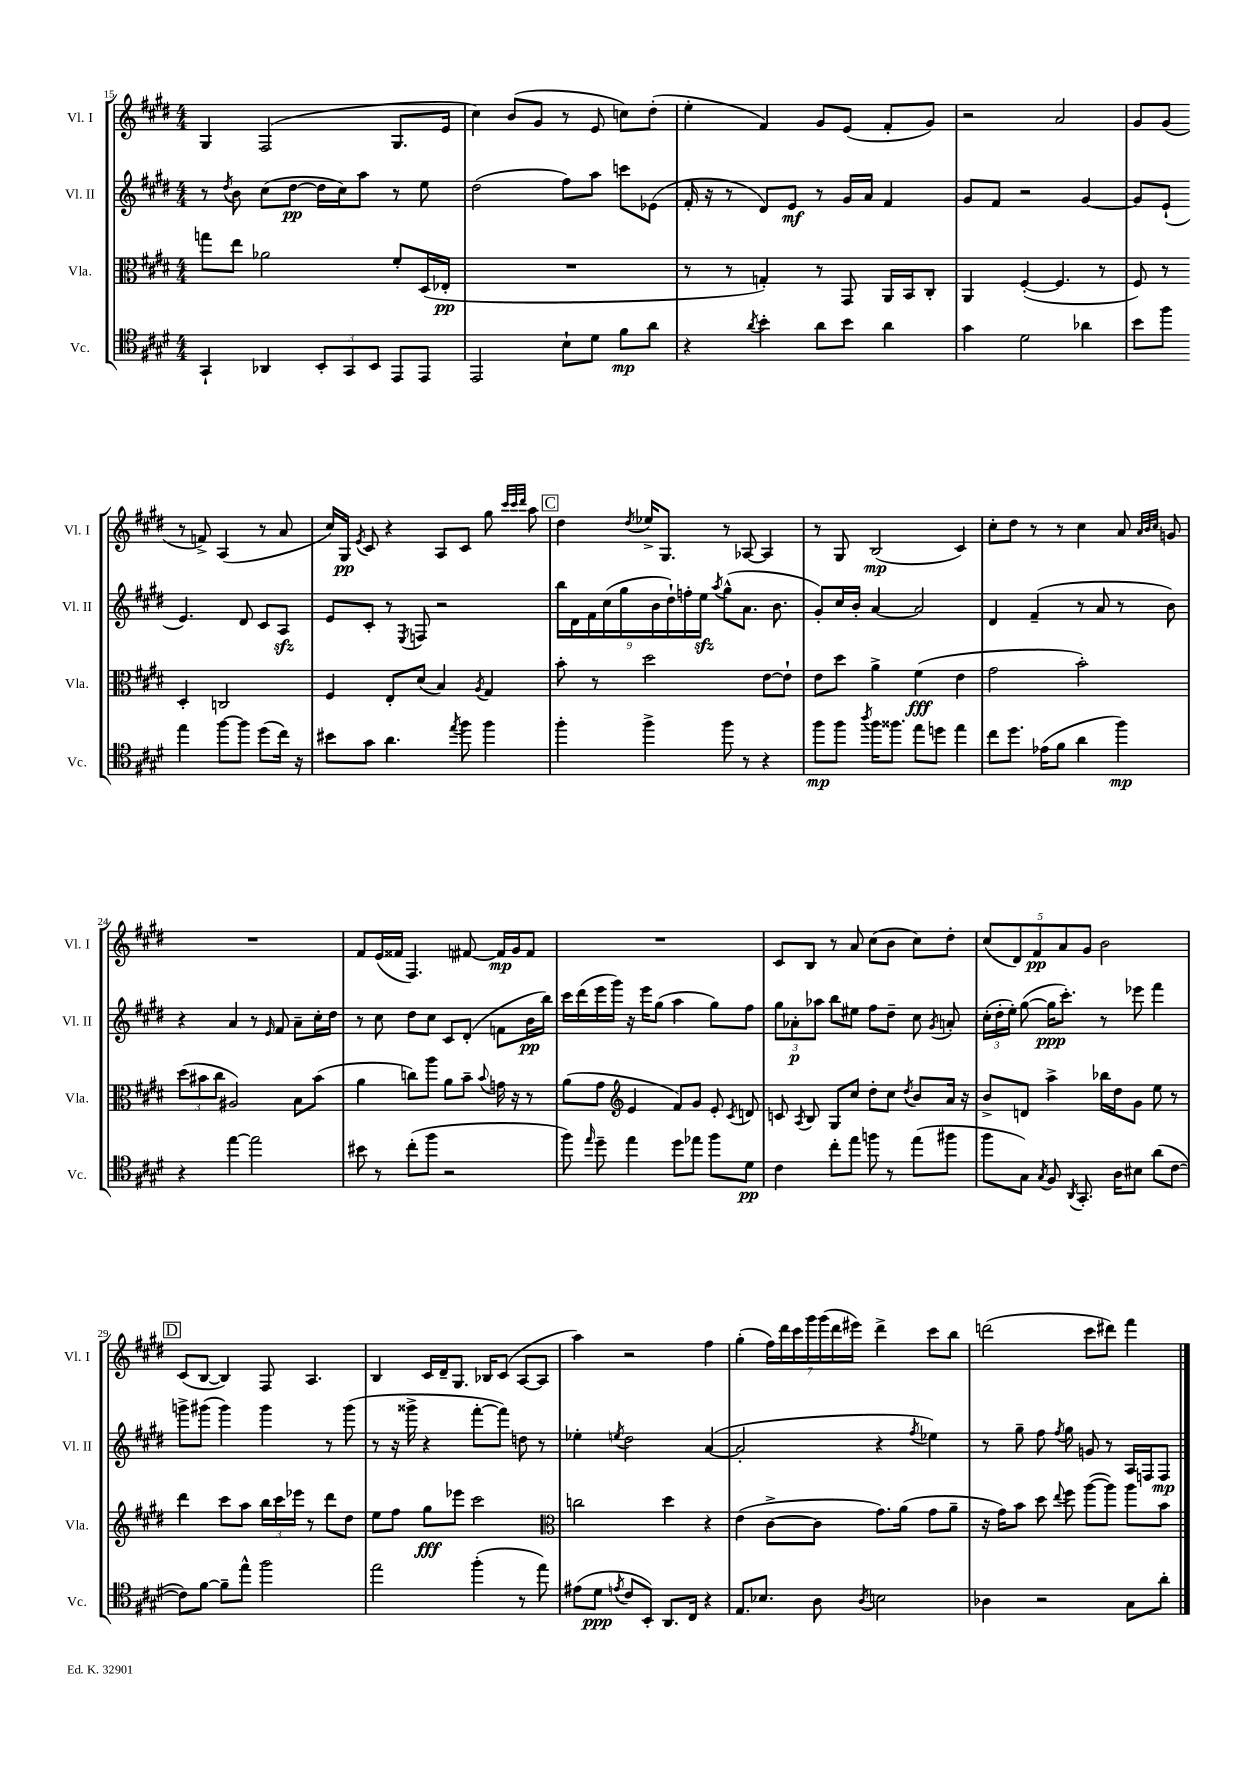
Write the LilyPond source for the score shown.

<<
\new StaffGroup <<
\new Staff = "s0" \with { instrumentName = "Vl. I" shortInstrumentName = "Vl. I" } {
    \clef treble \key e \major \numericTimeSignature \time 4/4
    \autoBeamOff gis4 fis2( gis8.[ e'16] |
    cis''4) b'8[( gis'8] r8 e'8 c''8[) dis''8]-.( |
    e''4-. fis'4) gis'8[ e'8]( fis'8[-. gis'8]) |
    r2 a'2 |
    gis'8[ gis'8]( r8 f'8->) a4( r8 a'8 |
    cis''16[) gis16]\pp \acciaccatura { e'8 } cis'8 r4 a8[ cis'8] gis''8 \grace { cis'''32[ cis'''32 dis'''32] } a''8 |
    \mark \markup { \box "C" } dis''4 \acciaccatura { dis''8 } ees''16[-> gis8.] r8 aes8~ aes4 |
    r8 gis8 b2\mp( cis'4) |
    cis''8[-. dis''8] r8 r8 cis''4 a'8 \grace { a'32[ b'32 cis''32] } g'8 |
    R1 |
    fis'8[ e'16( fisis'16] fis4.) fis'8~ fis'16[\mp gis'16 fis'8] |
    R1 |
    cis'8[ b8] r8 a'8 cis''8[( b'8] cis''8[) dis''8]-. |
    \tuplet 5/4 { cis''8[( dis'8) fis'8\pp a'8 gis'8] } b'2 |
    \mark \markup { \box "D" } cis'8[( b8]~ b4) fis8 a4. |
    b4 cis'16[ dis'16-- gis8.] bes16[ cis'8]( a8[~ a8] |
    a''4) r2 fis''4 |
    gis''4-.( \tuplet 7/4 { fis''16[) dis'''16 cis'''16 gis'''16 gis'''16( dis'''16 eis'''16]) } dis'''4-> cis'''8[ b''8] |
    d'''2( cis'''8[ dis'''8]) fis'''4 \bar "|." |
}
\new Staff = "s1" \with { instrumentName = "Vl. II" shortInstrumentName = "Vl. II" } {
    \clef treble \key e \major \numericTimeSignature \time 4/4
    \autoBeamOff r8 \acciaccatura { dis''8 } b'8 cis''8[( dis''8]~\pp dis''16[ cis''16) a''8] r8 e''8 |
    dis''2( fis''8[) a''8] c'''8[ ees'8]( |
    fis'16-. r16 r8 dis'8[) e'8]\mf r8 gis'16[ a'16] fis'4 |
    gis'8[ fis'8] r2 gis'4~ |
    gis'8[ e'8]-!( e'4.) dis'8 cis'8[ a8]\sfz |
    e'8[ cis'8]-. r8 \acciaccatura { e8 } f8 r2 |
    \mark \markup { \box "C" } \tuplet 9/8 { b''16[ dis'16 fis'16 cis''16( gis''16 b'16 dis''16-!) f''16-. e''16]\sfz } \acciaccatura { a''8 } gis''8[-^( a'8.] b'8. |
    gis'8[-.) cis''16 b'16]-. a'4~ a'2 |
    dis'4 fis'4--( r8 a'8 r8 b'8) |
    r4 a'4 r8 \grace { e'16 } fis'8 a'8[-- cis''16-. dis''16] |
    r8 cis''8 dis''8[ cis''8] cis'8[ dis'8]-.( f'8[ b'16\pp b''16]) |
    cis'''16[ dis'''16( e'''16 gis'''16]) r16 e'''16[ gis''8]( a''4 gis''8[) fis''8] |
    \tuplet 3/2 { gis''8[ aes'8-.\p aes''8] } b''8[ eis''8] fis''8[ dis''8]-- cis''8 \acciaccatura { gis'8 } a'8-. |
    \tuplet 3/2 { cis''16[-.( dis''16-. e''16]-.) } gis''8~( gis''16[\ppp cis'''8.]-.) r8 ees'''8 fis'''4 |
    \mark \markup { \box "D" } g'''8[-> gis'''8]( gis'''4) gis'''4 r8 gis'''8( |
    r8 r16 gisis'''16-> r4 fis'''8[~-. fis'''8]) d''8 r8 |
    ees''4-. \acciaccatura { e''8 } dis''2 a'4~( |
    a'2-. r4 \acciaccatura { fis''8 } ees''4) |
    r8 gis''8-- fis''8 \acciaccatura { fis''8 } gis''8 g'8 r8 a16[ f16 f8]\mp \bar "|." |
}
\new Staff = "s2" \with { instrumentName = "Vla." shortInstrumentName = "Vla." } {
    \clef alto \key e \major \numericTimeSignature \time 4/4
    \autoBeamOff g''8[ e''8] aes'2 fis'8[-. dis16( ees16]-.\pp |
    R1 |
    r8 r8 g4-.) r8 gis,8 a,16[ b,16 cis8]-. |
    a,4 fis4~-.( fis4. r8 |
    fis8) r8 dis4-. c2 |
    fis4 e8[-. dis'8]( b4) \acciaccatura { a8 } gis4 |
    \mark \markup { \box "C" } b'8-. r8 dis''2 e'8[~ e'8]-! |
    e'8[ dis''8] a'4-> fis'4\fff( e'4 |
    gis'2 b'2-.) |
    \tuplet 3/2 { dis''8[( bis'8 cis''8] } ais2) b8[ bis'8]( |
    a'4 c''8[) a''8] a'8[ b'8]-- \appoggiatura { b'8 } g'16 r16 r8 |
    a'8[( gis'8] \clef treble e'4 fis'8[) gis'8] e'8-. \acciaccatura { cis'8 } d'8 |
    c'8 \acciaccatura { a8 } b8 gis8[ cis''8] dis''8[-. cis''8] \acciaccatura { dis''8 } b'8[ a'16] r16 |
    b'8[-> d'8] a''4-> bes''16[ dis''16 gis'8] e''8 r8 |
    \mark \markup { \box "D" } dis'''4 cis'''8[ a''8] \tuplet 3/2 { b''16[ cis'''16 ees'''16] } r8 dis'''8[ dis''8] |
    e''8[ fis''8] gis''8[\fff ees'''8] cis'''2 |
    \clef alto c''2 dis''4 r4 |
    e'4( cis'8[~-> cis'8] gis'8.[) a'16]( gis'8[ a'8]-- |
    r16 gis'16[) b'8] dis''8 \appoggiatura { e''8 } fis''8 a''8[~( a''8]) a''8[ b'8] \bar "|." |
}
\new Staff = "s3" \with { instrumentName = "Vc." shortInstrumentName = "Vc." } {
    \clef tenor \key e \major \numericTimeSignature \time 4/4
    \autoBeamOff gis,4-! aes,4 \tuplet 3/2 { b,8[-. gis,8 b,8] } e,8[ e,8] |
    e,2 b8[-! dis'8] fis'8[\mp a'8] |
    r4 \acciaccatura { a'8 } b'4-. a'8[ b'8] a'4 |
    gis'4 dis'2 aes'4 |
    b'8[ fis''8] e''4 fis''8[~ fis''8] dis''8[( cis''16]) r16 |
    bis'8[ gis'8] a'4. \acciaccatura { e''8 } fis''8 fis''4 |
    \mark \markup { \box "C" } fis''4-. fis''4-> fis''8 r8 r4 |
    fis''8[\mp fis''8] \acciaccatura { a''8 } fis''16[ fisis''8.] e''8[ d''8] e''4 |
    cis''8[ dis''8.] ees'16[( fis'8] a'4 fis''4\mp) |
    r4 e''4~ e''2 |
    bis'8 r8 cis''8[-.( fis''8] r2 |
    fis''8) \grace { e''16 } dis''8-- e''4 dis''8[ ees''8] fis''8[ dis'8]\pp |
    cis'4 cis''8[-. e''8] f''8 r8 e''8[( fis''8] |
    fis''8[ gis8]) \acciaccatura { gis8 } fis8 \acciaccatura { a,8 } gis,8.-. a16[ bis8] a'8[( cis'8]~ |
    \mark \markup { \box "D" } cis'8[) fis'8]~ fis'8[-- e''8]-^ fis''2 |
    e''2 fis''4-.( r8 e''8) |
    eis'8[( dis'8]\ppp \acciaccatura { e'8 } cis'8[ b,8]-.) a,8.[ cis16] r4 |
    e8.[ bes8.] a8 \acciaccatura { a8 } b2 |
    aes4 r2 gis8[ a'8]-. \bar "|." |
}
>>
>>
\layout { \context { \Score currentBarNumber = #15 } }
